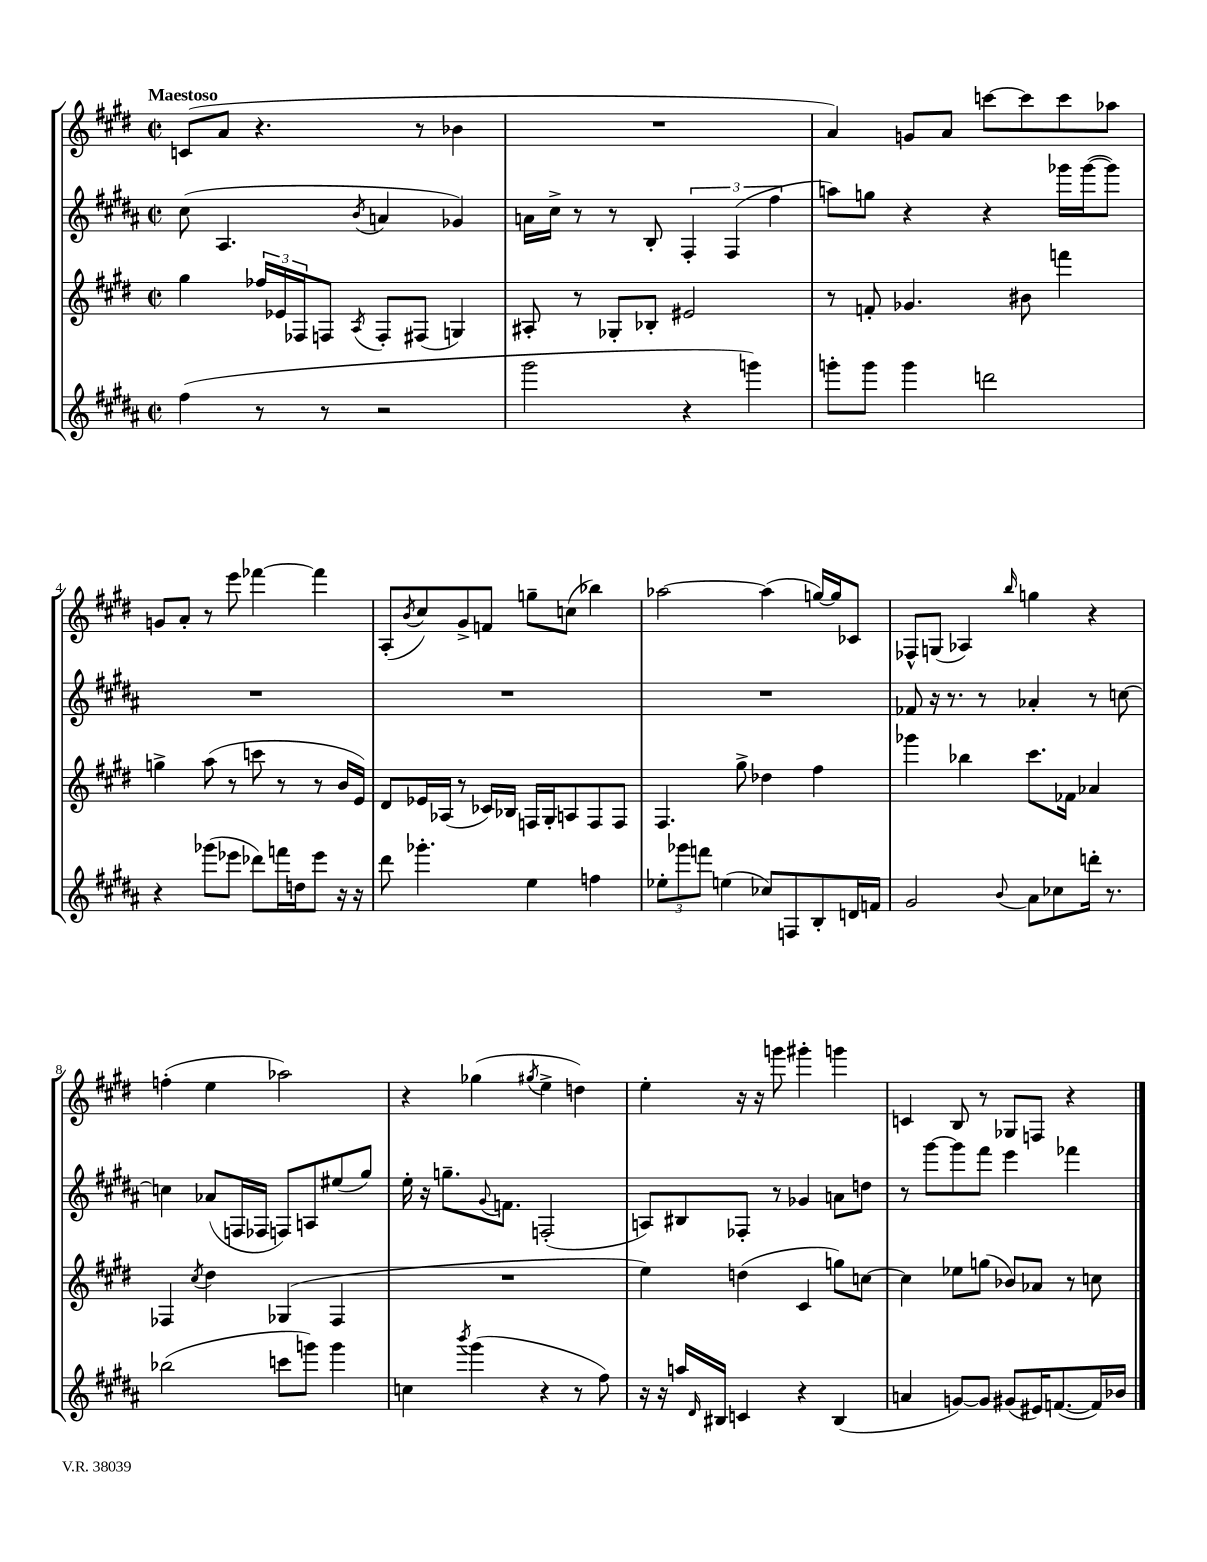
<<
\new StaffGroup <<
\new Staff = "s0" {
    \clef treble \key e \major \defaultTimeSignature \time 2/2 \tempo "Maestoso"
    c'8( a'8 r4. r8 bes'4 |
    R1 |
    a'4) g'8 a'8 c'''8~ c'''8 c'''8 aes''8 |
    g'8 a'8-. r8 e'''8 fes'''4~ fes'''4 |
    a8-.( \acciaccatura { b'8 } cis''8) gis'8-> f'8 g''8-- c''8( bes''4) |
    aes''2~ aes''4( g''16~) g''16 ces'8 |
    fes8-^ g8( aes4) \grace { b''16 } g''4 r4 |
    f''4-.( e''4 aes''2) |
    r4 ges''4( \acciaccatura { gis''8 } e''4-> d''4) |
    e''4-. r16 r16 g'''8 gis'''4-. g'''4 |
    c'4 b8 r8 ges8 f8 r4 \bar "|." |
}
\new Staff = "s1" {
    \clef treble \key b \major \defaultTimeSignature \time 2/2
    cis''8( ais4. \acciaccatura { b'8 } a'4 ges'4) |
    a'16 cis''16-> r8 r8 b8-. \tuplet 3/2 { fis4-. fis4( fis''4 } |
    a''8) g''8 r4 r4 ges'''16 ges'''16~( ges'''8) |
    R1 |
    R1 |
    R1 |
    fes'8 r16 r8. r8 aes'4-. r8 c''8~ |
    c''4 aes'8( f16 fes16 f8) a8 eis''8( gis''8) |
    e''16-. r16 g''8.-- \appoggiatura { gis'8 } f'8. f2-.( |
    a8) bis8 fes8-. r8 ges'4 a'8 d''8 |
    r8 gis'''8~ gis'''8 fis'''8 e'''4 fes'''4 \bar "|." |
}
\new Staff = "s2" {
    \clef treble \key e \major \defaultTimeSignature \time 2/2
    gis''4 \tuplet 3/2 { fes''16 ees'16 fes16 } f8 \acciaccatura { a8 } f8-. fis8( g4) |
    ais8-. r8 ges8-. bes8-. eis'2 |
    r8 f'8-. ges'4. bis'8 f'''4 |
    g''4-> a''8( r8 c'''8 r8 r8 b'16 e'16) |
    dis'8 ees'16 aes16( r8 ces'16) bes16 f16 gis16-. a8 f8 f8 |
    fis4. gis''8-> des''4 fis''4 |
    ges'''4 bes''4 cis'''8. fes'16 aes'4 |
    fes4 \acciaccatura { cis''8 } dis''4 ges4( fes4 |
    R1 |
    e''4) d''4( cis'4 g''8) c''8~ |
    c''4 ees''8 g''8( bes'8) aes'8 r8 c''8 \bar "|." |
}
\new Staff = "s3" {
    \clef treble \key b \major \defaultTimeSignature \time 2/2
    fis''4( r8 r8 r2 |
    gis'''2 r4 g'''4) |
    g'''8-. g'''8 g'''4 d'''2 |
    r4 ges'''8( ees'''8 des'''8) f'''16 d''16 ees'''8 r16 r16 |
    dis'''8 ges'''4.-. e''4 f''4 |
    \tuplet 3/2 { ees''8-. ges'''8 f'''8 } e''4( ces''8) f8 b8-. d'16 f'16 |
    gis'2 \appoggiatura { b'8 } ais'8 ces''8 d'''16-. r8. |
    bes''2( c'''8 g'''8) g'''4 |
    c''4 \acciaccatura { b'''8 } gis'''4( r4 r8 fis''8) |
    r16 r16 a''16 \grace { dis'16 } bis16 c'4 r4 bis4( |
    a'4 g'8~) g'8 gis'8( eis'16) f'8.~( f'16) bes'16 \bar "|." |
}
>>
>>
